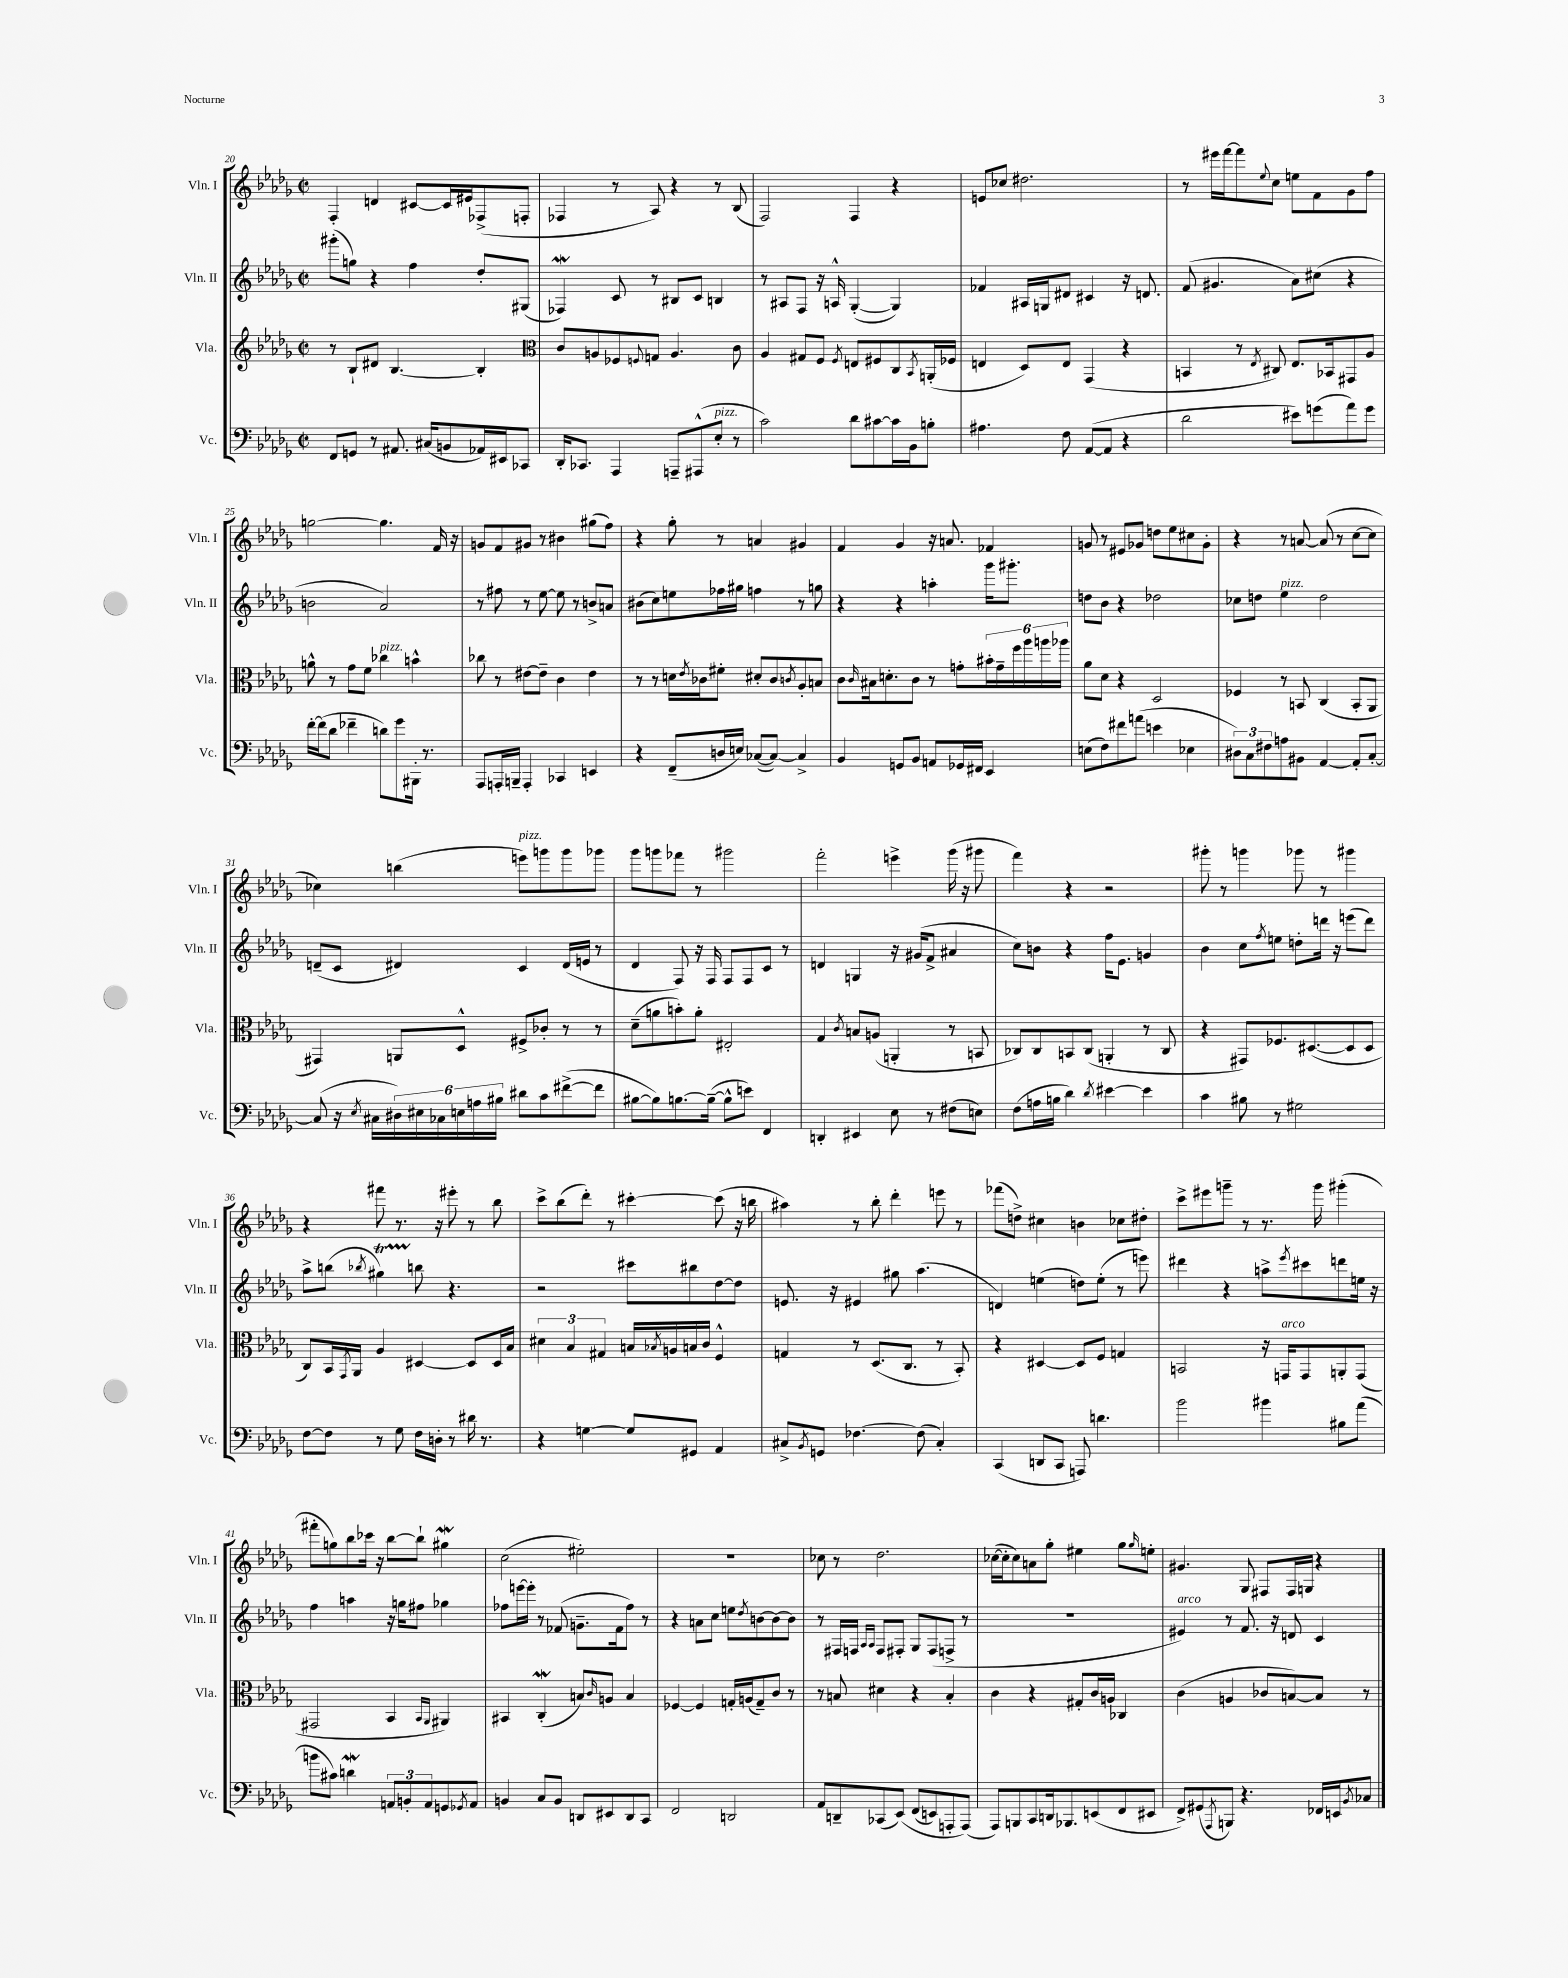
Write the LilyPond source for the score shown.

<<
\new StaffGroup <<
\new Staff = "s0" \with { instrumentName = "Vln. I" shortInstrumentName = "Vln. I" } {
    \clef treble \key des \major \defaultTimeSignature \time 2/2
    f4-. d'4 cis'8~ cis'16 eis'16 fes8->( f8-. |
    fes4 r8 aes8) r4 r8 bes8( |
    f2) f4 r4 |
    e'8 ces''8 dis''2. |
    r8 eis'''16 f'''16~ f'''8 \appoggiatura { ees''8 } c''8 e''8 f'8 ges'8 f''8 |
    g''2~ g''4. f'16 r16 |
    g'8 f'8 gis'8 r8 bis'4 gis''8( f''8) |
    r4 ges''8-. r8 a'4 gis'4 |
    f'4 ges'4 r16 a'8. fes'4 |
    g'8 r8 eis'8 ges'8 d''8 ees''8 cis''8 ges'8-. |
    r4 r8 a'8~ a'8( r8 c''8~ c''8 |
    ces''4) b''4( e'''8^\markup { \italic "pizz." }) g'''8 g'''8 ges'''8 |
    ges'''8 g'''8 fes'''8 r8 gis'''2 |
    f'''2-. e'''4-> ges'''16( r16 gis'''8 |
    f'''4) r4 r2 |
    gis'''8-. r8 g'''4 ges'''8 r8 gis'''4 |
    r4 fis'''8 r8. r16 eis'''8-. r8 bes''8 |
    c'''8-> bes''8( des'''8-.) r8 cis'''4~-. cis'''8( r16 b''16 |
    ais''4) r8 bes''8-. des'''4-. e'''8 r8 |
    fes'''8( d''8->) cis''4 b'4 ces''8 dis''8-. |
    c'''8-> eis'''8 g'''8-- r8 r8. g'''16 gis'''4-.( |
    fis'''8-. g''8) bes''8 ces'''16 r16 bes''8~ bes''8-! gis''4\mordent |
    c''2( eis''2-.) |
    R1 |
    ces''8 r8 des''2. |
    ces''16~( ces''16-. ces''8) a'8 ges''8-. eis''4 ges''8 \grace { ges''16 } e''8-. |
    gis'4. ges8 fis8 fis16 g16 r4 \bar "|." |
}
\new Staff = "s1" \with { instrumentName = "Vln. II" shortInstrumentName = "Vln. II" } {
    \clef treble \key des \major \defaultTimeSignature \time 2/2
    gis'''8-.( g''8) r4 f''4 des''8-. gis8( |
    fes4\mordent) c'8 r8 bis8 c'8 b4 |
    r8 ais8 f8 r16 a16-^ ges4~-.( ges4) |
    fes'4 ais16 g16 dis'8 cis'4 r16 d'8. |
    f'8( gis'4. aes'8) cis''8( r4 |
    b'2 aes'2) |
    r8 fis''8 r8 ees''8~ ees''8 r8 b'8-> a'8 |
    bis'8( c''8) e''8 fes''16 gis''16 f''4 r8 g''8 |
    r4 r4 a''4-. ges'''16 gis'''8.-. |
    d''8 bes'8 r4 des''2 |
    ces''8 d''8 ees''4^\markup { \italic "pizz." } d''2 |
    d'8--( c'8 dis'4) c'4 dis'16( e'16 r8 |
    des'4 f8) r16 f16 f8 f8 c'8 r8 |
    d'4 g4 r16 gis'16( f'8-> ais'4 |
    c''8) b'8 r4 f''16 ees'8. g'4 |
    bes'4 c''8 \acciaccatura { f''8 } e''8 d''8-. d'''16 r16 e'''8( d'''8) |
    aes''8-> b''8( \acciaccatura { bes''8 } gis''4\startTrillSpan) b''8\stopTrillSpan r4. |
    r2 cis'''8 bis''8 des''8~ des''8 |
    e'8. r16 eis'4 gis''8 aes''4.( |
    d'4) e''4( d''8) e''8-.( r8 e'''8) |
    dis'''4 r4 a''8-> \acciaccatura { ees'''8 } cis'''8 d'''8 e''16 r16 |
    f''4 a''4 r16 g''16 fis''8 ges''4 |
    fes''8 e'''16~ e'''16-. r8 fes'8( g'8.-- fes'16 fes''8) r8 |
    r4 a'8 c''8 e''8 \acciaccatura { des''8 } b'8~ b'8~ b'8 |
    r8 fis16 f16 \grace { aes16 aes16 } f8 fis8-. ges8 fis8( f8-> r8 |
    R1 |
    eis'4^\markup { \italic "arco" }) r8 f'8. r16 d'8 c'4 \bar "|." |
}
\new Staff = "s2" \with { instrumentName = "Vla." shortInstrumentName = "Vla." } {
    \clef treble \key des \major \defaultTimeSignature \time 2/2
    r8 bes8-! dis'8 bes4.~ bes4-. |
    \clef alto c'8 a8 fes8 \appoggiatura { f8 } g8 a4. c'8 |
    aes4 gis8 f8 \acciaccatura { f8 } e8 fis8 c8 \acciaccatura { bes,8 } a,16-.( fes16 |
    e4 des8) e8 ges,4( r4 |
    b,4 r8 \acciaccatura { ees8 } cis8) ees8. bes,16 gis,8 aes8 |
    a'8-^ r8 ges'8 f'8 ces''4^\markup { \italic "pizz." } b'4-^ |
    ces''8 r8 eis'8~ eis'8-- c'4 eis'4 |
    r8 r8 d'16 \acciaccatura { ees'8 } ces'16 fis'8-. dis'8-. ces'8 \acciaccatura { c'8 } aes8-. b8 |
    c'8 \grace { c'16 } bis16 d'8.-. c'8 r8 g'8-. \tuplet 6/4 { bis'16-. g'16-- f''16 aes''16 a''16 aes''16 } |
    aes'8 des'8 r4 des2 |
    fes4 r8 b,8 c4( b,8-. aes,8 |
    gis,4) a,8 des8-^ fis8-> ces'8-. r8 r8 |
    des'8--( a'8 b'8-.) a'8-. eis2-. |
    ges4 \acciaccatura { c'8 } b8 a8( a,4-. r8 b,8 |
    ces8) ces8 b,8 ces8( a,4-. r8 ces8 |
    r4 gis,8) fes8. dis8.~( dis8 dis8 |
    c8) bes,16 \acciaccatura { ges,8 } aes,16 aes4 dis4~ dis8 dis16 bes16 |
    \tuplet 3/2 { dis'4 bes4 gis4 } b16 \acciaccatura { bes8 } a16 b16 c'16 f4-^ |
    g4 r8 des8.( c8. r8 bes,8-.) |
    r4 dis4~ dis8 f8 g4 |
    b,2 r16 g,16^\markup { \italic "arco" } g,8 a,8-. g,8( |
    gis,2 bes,4 \grace { bes,16 aes,16 } ais,4) |
    bis,4 c4-.\mordent( b8) \grace { c'16 } a8 b4 |
    fes4~ fes4 g16-. a16( g8--) c'8 r8 |
    r8 b8 dis'4 r4 b4-. |
    c'4 r4 gis8-. c'16 a16 ces4 |
    c'4( a4 ces'8 b8~) b8 r8 \bar "|." |
}
\new Staff = "s3" \with { instrumentName = "Vc." shortInstrumentName = "Vc." } {
    \clef bass \key des \major \defaultTimeSignature \time 2/2
    f,8 g,8 r8 ais,8. cis16( b,8 aes,16) eis,16 ces,8 |
    des,16-. ces,8. aes,,4 a,,8-- ais,,8-^( ees8-.^\markup { \italic "pizz." } r8 |
    c'2) des'8 cis'8~ cis'16 bes,16 b8-. |
    ais4. f8 aes,8~( aes,8 r4 |
    des'2 eis'8) g'8( aes'8) g'8 |
    f'16~-. f'16( des'8 fes'4-- d'8) ges'8 bis,,16-. r8. |
    aes,,8 a,,16-. b,,16-- a,,4-. ces,4 e,4 |
    r4 f,8--( d16 e16) ces8~( ces8~) ces4-> |
    bes,4 g,8 bes,8 a,8 ges,16 fis,16 ees,4 |
    e8( f8) fis'8 a'8( e'4 ees4 |
    \tuplet 3/2 { dis8) c8 fis8 } a8 bis,8 aes,4~ aes,8-. c8~-. |
    c8( r16 \acciaccatura { ees8 } cis16 \tuplet 6/4 { dis16) eis16 ces16 e16 a16 bis16 } dis'8 c'8 fis'8~->( fis'8 |
    bis8~ bis8) b8.~ b16~--( b8-^ e'8) f,4 |
    d,4-. eis,4 ees8 r8 fis8( e8) |
    f8( a16 b16 des'4) \acciaccatura { des'8 } eis'4~ eis'4 |
    c'4 bis8 r8 gis2 |
    f8~ f8 r8 ges8 f16 d16-. r8 dis'16 r8. |
    r4 g4~ g8 gis,8 aes,4 |
    cis8-> \acciaccatura { bes,8 } g,8 fes4.~ fes8( cis4-.) |
    c,4( d,8 c,8 a,,8) d'4. |
    bes'2 bis'4 bis8 aes'8( |
    b'8 cis'8) d'4\mordent \tuplet 3/2 { a,8 b,8-. a,8 } g,8 \acciaccatura { ges,8 } a,8 |
    b,4 c8 b,8 d,8 eis,8 d,8 c,8 |
    f,2 d,2 |
    aes,8 d,8-- ces,8( ees,8)\( f,8( e,8) a,,8-. a,,8(\) |
    aes,,8) b,,8 c,8 d,16 bes,,8. e,8( f,8 eis,8 |
    f,8->) gis,8( \acciaccatura { aes,,8 } b,,8) r4. fes,16 e,16 \acciaccatura { bes,8 } ces8 \bar "|." |
}
>>
>>
\layout { \context { \Score currentBarNumber = #20 } }
